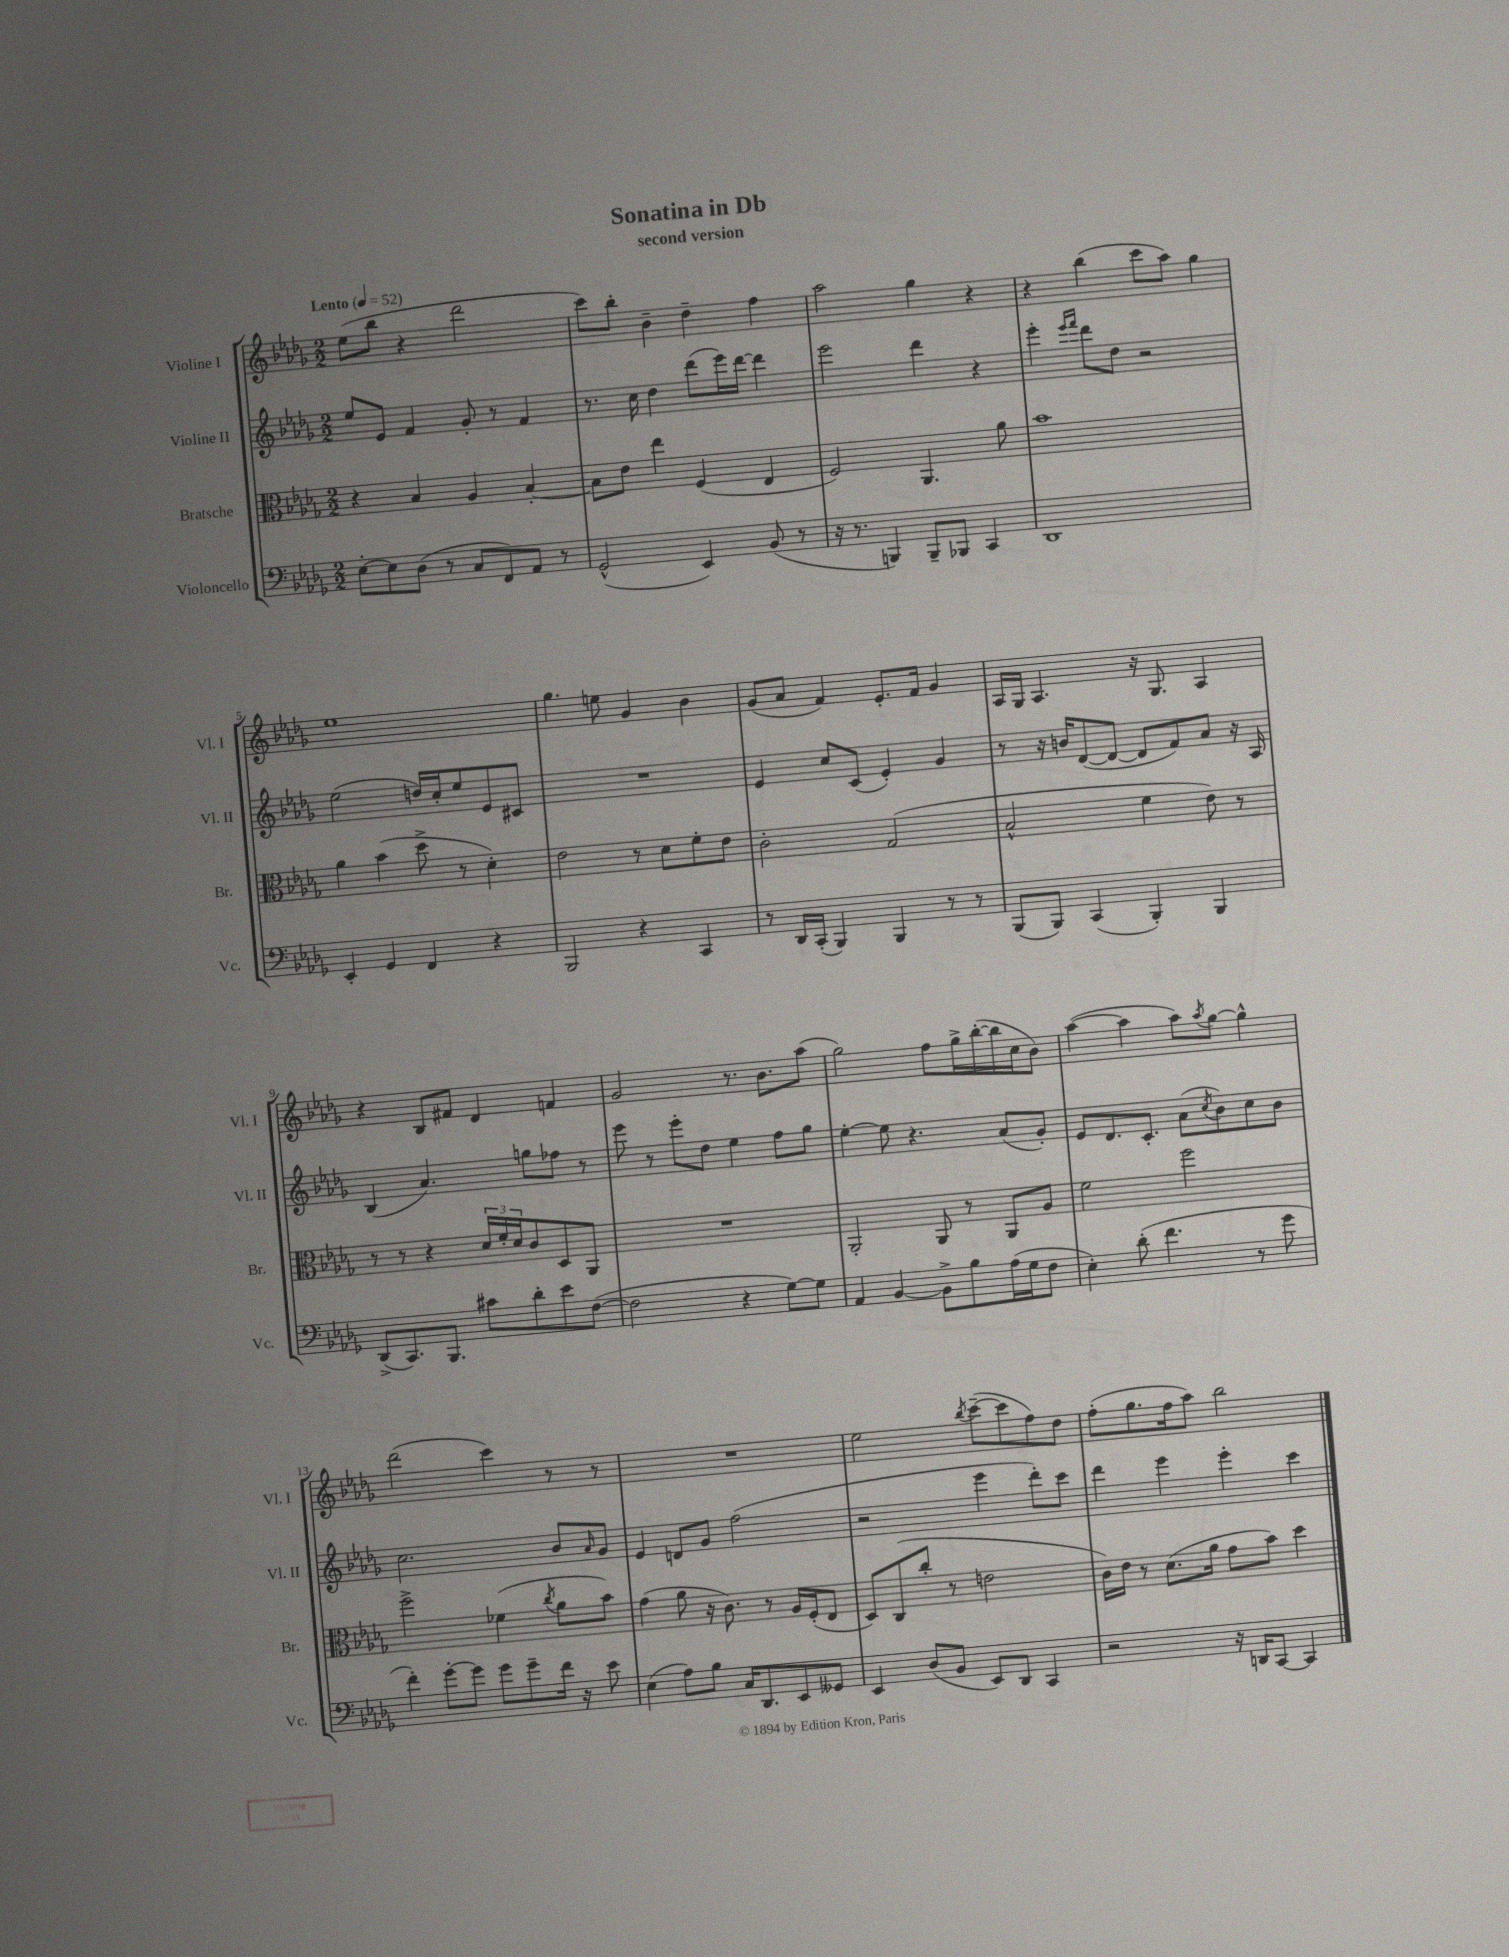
\header { title = "Sonatina in Db" subtitle = "second version" }
<<
\new StaffGroup <<
\new Staff = "s0" \with { instrumentName = "Violine I" shortInstrumentName = "Vl. I" } {
    \clef treble \key des \major \numericTimeSignature \time 2/2 \tempo "Lento" 4 = 52
    ees''8( bes''8 r4 des'''2 |
    c'''8) bes''8-. bes'4-- des''4-- f''4 |
    aes''2 ges''4 r4 |
    r4 bes''4( c'''8 aes''8) ges''4 |
    ees''1 |
    ges''4. e''8 ges'4 bes'4 |
    ges'8( aes'8 f'4) ees'8.-. f'16 ges'4 |
    aes16 ges16 aes4. r16 ges8. aes4 |
    r4 bes8 fis'8 des'4 f'4 |
    ges'2 r8. bes'8. aes''8( |
    ges''2) f''8 ges''16-> bes''16~-.( bes''16 c''16 bes'8) |
    aes''4~( aes''4 aes''8) \acciaccatura { aes''8 } ges''8~ ges''4-^ |
    des'''2( c'''4) r8 r8 |
    R1 |
    ees''2 \acciaccatura { bes''8 } c'''8~--( c'''8 f''8) des''8 |
    f''8-.( ges''8. f''16 aes''8) bes''2 \bar "|." |
}
\new Staff = "s1" \with { instrumentName = "Violine II" shortInstrumentName = "Vl. II" } {
    \clef treble \key des \major \numericTimeSignature \time 2/2
    ees''8 ees'8 f'4 ges'8-. r8 f'4 |
    r8. c''16 des''4 des'''8( ees'''16) des'''16~ des'''4 |
    ees'''2 des'''4 r4 |
    ees'''4-. \grace { ees'''16 f'''16 } des'''8 des''8 r2 |
    ees''2( d''16) c''16-. ees''8 ees'8 cis'8 |
    R1 |
    ees'4 c''8 c'8( ees'4-.) ges'4 |
    r8 r16 b'16 des'8~( des'8~ des'8 f'8) aes'8 r16 aes16 |
    bes4( aes'4.) g''8 fes''8 r8 |
    ees'''8 r8 ees'''8-. des''8 ees''4 f''8 ges''8 |
    ees''4~-. ees''8 r4. aes'8( ges'8-.) |
    ees'8 des'8. c'8.-. aes'8( \acciaccatura { c''8 } bes'8) c''8 bes'8 |
    c''2. bes'8 \grace { aes'16 } ges'8 |
    ees'4 d'8 ges'8 f''2( |
    r2 ees'''4 des'''8-.) c'''8 |
    des'''4 ees'''4 ees'''4-. c'''4 \bar "|." |
}
\new Staff = "s2" \with { instrumentName = "Bratsche" shortInstrumentName = "Br." } {
    \clef alto \key des \major \numericTimeSignature \time 2/2
    r4 bes4 aes4 bes4~-. |
    bes8 ees'8 ees''4 f4( ees4 |
    f2) aes,4. aes'8 |
    bes'1 |
    aes'4 bes'4( des''8-> r8 des'4-.) |
    ees'2 r8 des'8 f'8-. ees'8 |
    c'2-. ges2( |
    bes2-^ f'4 ees'8) r8 |
    r8 r8 r4 \tuplet 3/2 { des'16 f'16-. des'16 } c'8 des8 aes,8 |
    R1 |
    aes,2-. aes,8 r8 aes,8 aes8 |
    f'2 f''2 |
    f''2-> fes'4( \acciaccatura { c''8 } aes'8 bes'8) |
    ges'4( aes'8 r16 c'8.) r8 aes16 f16-.( ees8 |
    des8) c8( c''8-. r8 e'2 |
    c'16) ees'16 r8 des'8.( aes'16 ges'8 bes'8) des''4 \bar "|." |
}
\new Staff = "s3" \with { instrumentName = "Violoncello" shortInstrumentName = "Vc." } {
    \clef bass \key des \major \numericTimeSignature \time 2/2
    ees8~-. ees8 des8( r8 c8 f,8) aes,8 r8 |
    ges,2-^( ees,4) bes,8( r8 |
    r16 r8. b,,4) b,,8-- bes,,8 c,4 |
    des,1 |
    ees,4-. ges,4 f,4 r4 |
    bes,,2 r4 c,4 |
    r8 des,16 c,16-.( bes,,4) bes,,4 r8 r8 |
    bes,,8( bes,,8) c,4( bes,,4-.) bes,,4 |
    des,8->( c,8.) bes,,8. cis'8 des'8-. ees'8 f8~( |
    f2 r4 ges8~) ges8 |
    aes,4 bes,4~ bes,8-> bes8 aes16( ges16 f8 |
    ees4-.) des'8-.( f'4. r8 ges'8 |
    f'4-.) ges'8~-. ges'8 ges'8 ges'8-- f'16 r16 ees'8 |
    ees4( aes8) bes8 c16 des,8. ees,8 geses,8 |
    ees,4 des8( bes,8 ees,8) des,8 c,4 |
    r2 r16 d,16 c,8~ c,4 \bar "|." |
}
>>
>>
